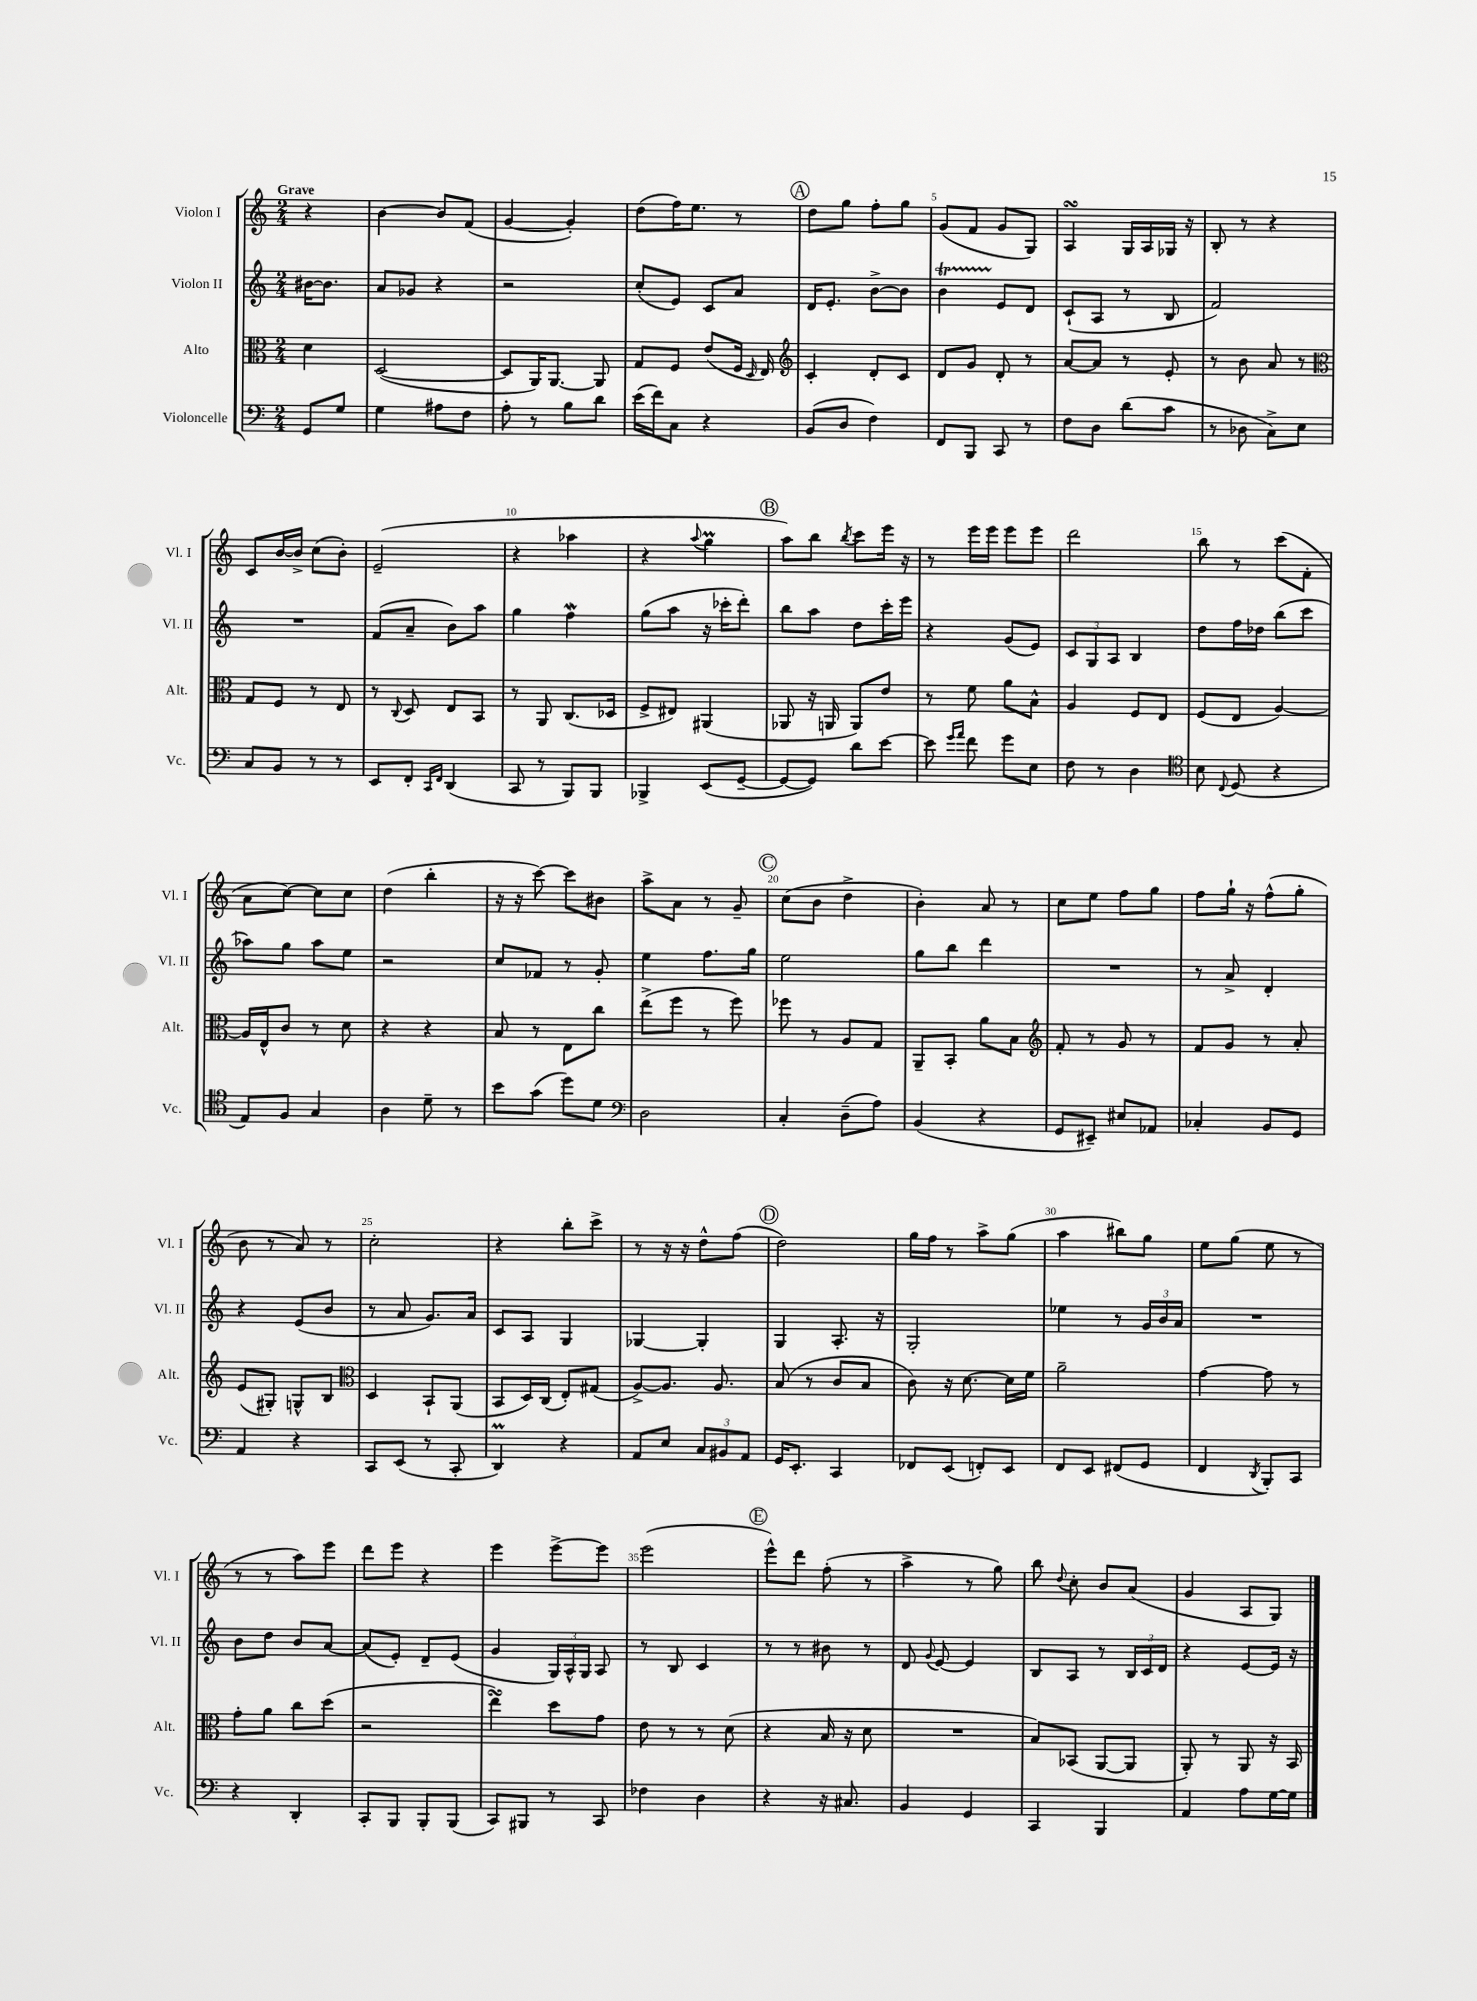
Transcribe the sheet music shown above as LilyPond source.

<<
\new StaffGroup <<
\new Staff = "s0" \with { instrumentName = "Violon I" shortInstrumentName = "Vl. I" } {
    \clef treble \key c \major \numericTimeSignature \time 2/4 \partial 4 \tempo "Grave"
    \autoBeamOff r4 |
    b'4~ b'8[ f'8]( |
    g'4~ g'4-.) |
    d''8[( f''16) e''8.] r8 |
    \mark \markup { \circle "A" } d''8[ g''8] f''8[-. g''8] |
    g'8[( f'8] g'8[ g8]) |
    a4\turn g16[ a16 ges16] r16 |
    b8-. r8 r4 |
    c'8[ b'16~ b'16]-> c''8[( b'8]-.) |
    e'2--( |
    r4 aes''4 |
    r4 \appoggiatura { a''8 } g''4\prall |
    \mark \markup { \circle "B" } a''8[) b''8] \acciaccatura { b''8 } c'''8[ e'''16] r16 |
    r8 e'''16[ e'''16] e'''8[ e'''8] |
    d'''2 |
    b''8 r8 c'''8[( f'8]-. |
    a'8[ c''8]~) c''8[ c''8] |
    d''4( b''4-. |
    r16 r16 c'''8~) c'''8[ bis'8] |
    a''8[-> a'8] r8 g'8-- |
    \mark \markup { \circle "C" } c''8[( b'8] d''4-> |
    b'4-.) a'8 r8 |
    c''8[ e''8] f''8[ g''8] |
    f''8[ g''16]-! r16 f''8[-^( g''8]-. |
    b'8 r8 a'8) r8 |
    c''2-. |
    r4 b''8[-. c'''8]-> |
    r8 r16 r16 d''8[-^ f''8]( |
    \mark \markup { \circle "D" } d''2) |
    g''16[ f''16] r8 a''8[-> g''8]( |
    a''4 bis''8[) g''8] |
    e''8[ g''8]( e''8 r8 |
    r8 r8 a''8[) e'''8] |
    d'''8[ e'''8] r4 |
    e'''4 e'''8[~-> e'''8] |
    e'''2( |
    \mark \markup { \circle "E" } e'''8[-^) d'''8] f''8-.( r8 |
    a''4-> r8 g''8) |
    b''8 \appoggiatura { d''8 } c''8-. b'8[ a'8]( |
    g'4 a8[ g8]) \bar "|." |
}
\new Staff = "s1" \with { instrumentName = "Violon II" shortInstrumentName = "Vl. II" } {
    \clef treble \key c \major \numericTimeSignature \time 2/4 \partial 4
    \autoBeamOff bis'16[~ bis'8.] |
    a'8[ ges'8] r4 |
    r2 |
    c''8[-.( e'8]) c'8[ a'8] |
    \mark \markup { \circle "A" } d'16[ e'8.]-. b'8[~-> b'8] |
    b'4\startTrillSpan e'8[\stopTrillSpan d'8] |
    c'8[-!( a8] r8 b8 |
    f'2) |
    R2 |
    f'8[( a'8]-- b'8[) a''8] |
    g''4 f''4\mordent |
    g''8[( a''8] r16 ces'''16[-. d'''8]-.) |
    \mark \markup { \circle "B" } b''8[ a''8] d''8[ c'''16-. e'''16] |
    r4 g'8[( e'8]) |
    \tuplet 3/2 { c'8[ g8 a8] } b4 |
    d''8[ f''16 des''16] b''8[( c'''8] |
    aes''8[) g''8] aes''8[ e''8] |
    r2 |
    c''8[ fes'8] r8 g'8-. |
    e''4 f''8.[ g''16] |
    \mark \markup { \circle "C" } e''2 |
    g''8[ b''8] d'''4 |
    R2 |
    r8 a'8-> d'4-. |
    r4 e'8[( b'8] |
    r8 a'8 g'8.[) a'16] |
    c'8[ a8] g4 |
    ges4~ ges4-. |
    \mark \markup { \circle "D" } g4 a8.-. r16 |
    g2-. |
    ees''4 r8 \tuplet 3/2 { g'16[ b'16 a'16] } |
    R2 |
    b'8[ d''8] b'8[ a'8]~ |
    a'8[( e'8]-.) d'8[-- e'8]( |
    g'4 \tuplet 3/2 { g16[) a16-^ g16] } a8 |
    r8 b8 c'4 |
    \mark \markup { \circle "E" } r8 r8 bis'8 r8 |
    d'8 \appoggiatura { g'8 } e'8~ e'4 |
    b8[ a8] r8 \tuplet 3/2 { b16[ c'16 d'16] } |
    r4 e'8[~ e'16] r16 \bar "|." |
}
\new Staff = "s2" \with { instrumentName = "Alto" shortInstrumentName = "Alt." } {
    \clef alto \key c \major \numericTimeSignature \time 2/4 \partial 4
    \autoBeamOff d'4 |
    d2~( |
    d8[ a,16) a,8.]~ a,8 |
    g8[ f8] e'8[( f16] \grace { d16 } e16) |
    \mark \markup { \circle "A" } \clef treble c'4-. d'8[-. c'8] |
    d'8[ g'8] d'8-. r8 |
    a'8[~ a'8] r8 e'8-. |
    r8 b'8 a'8 r8 |
    \clef alto g8[ f8] r8 e8 |
    r8 \appoggiatura { c8 } d8 e8[ b,8] |
    r8 a,8 c8.[( des16] |
    f8[-> eis8]) ais,4( |
    \mark \markup { \circle "B" } aes,8 r16 a,16 a,8[) e'8] |
    r8 f'8 a'8[ b8]-^ |
    a4 f8[ e8] |
    f8[( e8] a4~) |
    a16[ e16-^ c'8] r8 d'8 |
    r4 r4 |
    b8 r8 e8[ c''8] |
    e''8[->( f''8] r8 f''8) |
    \mark \markup { \circle "C" } fes''8 r8 a8[ g8] |
    a,8[-- b,8]-. a'8[ b8] |
    \clef treble f'8-. r8 g'8 r8 |
    f'8[ g'8] r8 a'8-. |
    e'8[( gis8]-.) g8[-^ b8] |
    \clef alto d4 b,8[-! a,8]( |
    b,8[ d16) c16]( e8[-.) gis8]( |
    a8[~->) a8.] a8. |
    \mark \markup { \circle "D" } b8( r8 c'8[ b8] |
    c'8) r16 d'8.~ d'16[ f'16] |
    a'2-- |
    g'4~ g'8 r8 |
    g'8[-. a'8] c''8[ d''8]( |
    r2 |
    e''4\turn) d''8[ g'8] |
    e'8 r8 r8 d'8( |
    \mark \markup { \circle "E" } r4 b16 r16 d'8 |
    R2 |
    b8[) bes,8]( a,8[~ a,8] |
    a,8-.) r8 a,8 r16 b,16 \bar "|." |
}
\new Staff = "s3" \with { instrumentName = "Violoncelle" shortInstrumentName = "Vc." } {
    \clef bass \key c \major \numericTimeSignature \time 2/4 \partial 4
    \autoBeamOff g,8[ g8] |
    g4 ais8[ f8] |
    a8-. r8 b8[ d'8] |
    e'16[( f'16) c8] r4 |
    \mark \markup { \circle "A" } b,8[( d8] f4) |
    f,8[ b,,8] c,8 r8 |
    f8[ d8] d'8[( c'8] |
    r8 des8 c8[->) e8] |
    c8[ b,8] r8 r8 |
    e,8[ f,8]-. \grace { c,16[ f,16] } d,4( |
    c,8 r8 b,,8[) b,,8] |
    bes,,4-> e,8[( g,8]~-- |
    \mark \markup { \circle "B" } g,8[~ g,8]) d'8[ e'8]~ |
    e'8 \grace { g'16[ a'16] } f'8 g'8[ e8] |
    f8 r8 d4 |
    \clef tenor b8 \appoggiatura { c8 } d8( r4 |
    e8[) f8] g4 |
    a4 d'8-- r8 |
    b'8[ g'8]( d''8[) d'8] |
    \clef bass d2 |
    \mark \markup { \circle "C" } c4-. d8[--( a8]) |
    b,4( r4 |
    g,8[ eis,8]--) eis8[ aes,8] |
    ces4-. b,8[ g,8] |
    a,4 r4 |
    c,8[ e,8]( r8 c,8-. |
    d,4\prall) r4 |
    a,8[ e8] \tuplet 3/2 { c8[ bis,8 a,8] } |
    \mark \markup { \circle "D" } g,16[ e,8.]-. c,4 |
    fes,8[ e,8]( f,8[-.) e,8] |
    f,8[ e,8] fis,8[( g,8] |
    f,4 \acciaccatura { d,8 } b,,8[-.) c,8] |
    r4 d,4-. |
    c,8[-. b,,8] b,,8[-. b,,8]( |
    c,8[) bis,,8] r8 c,8 |
    fes4 d4 |
    \mark \markup { \circle "E" } r4 r16 cis8. |
    b,4 g,4 |
    c,4 b,,4 |
    a,4 a8[ g16~ g16] \bar "|." |
}
>>
>>
\layout { \context { \Score \override BarNumber.break-visibility = ##(#f #t #t) barNumberVisibility = #(every-nth-bar-number-visible 5) } }
